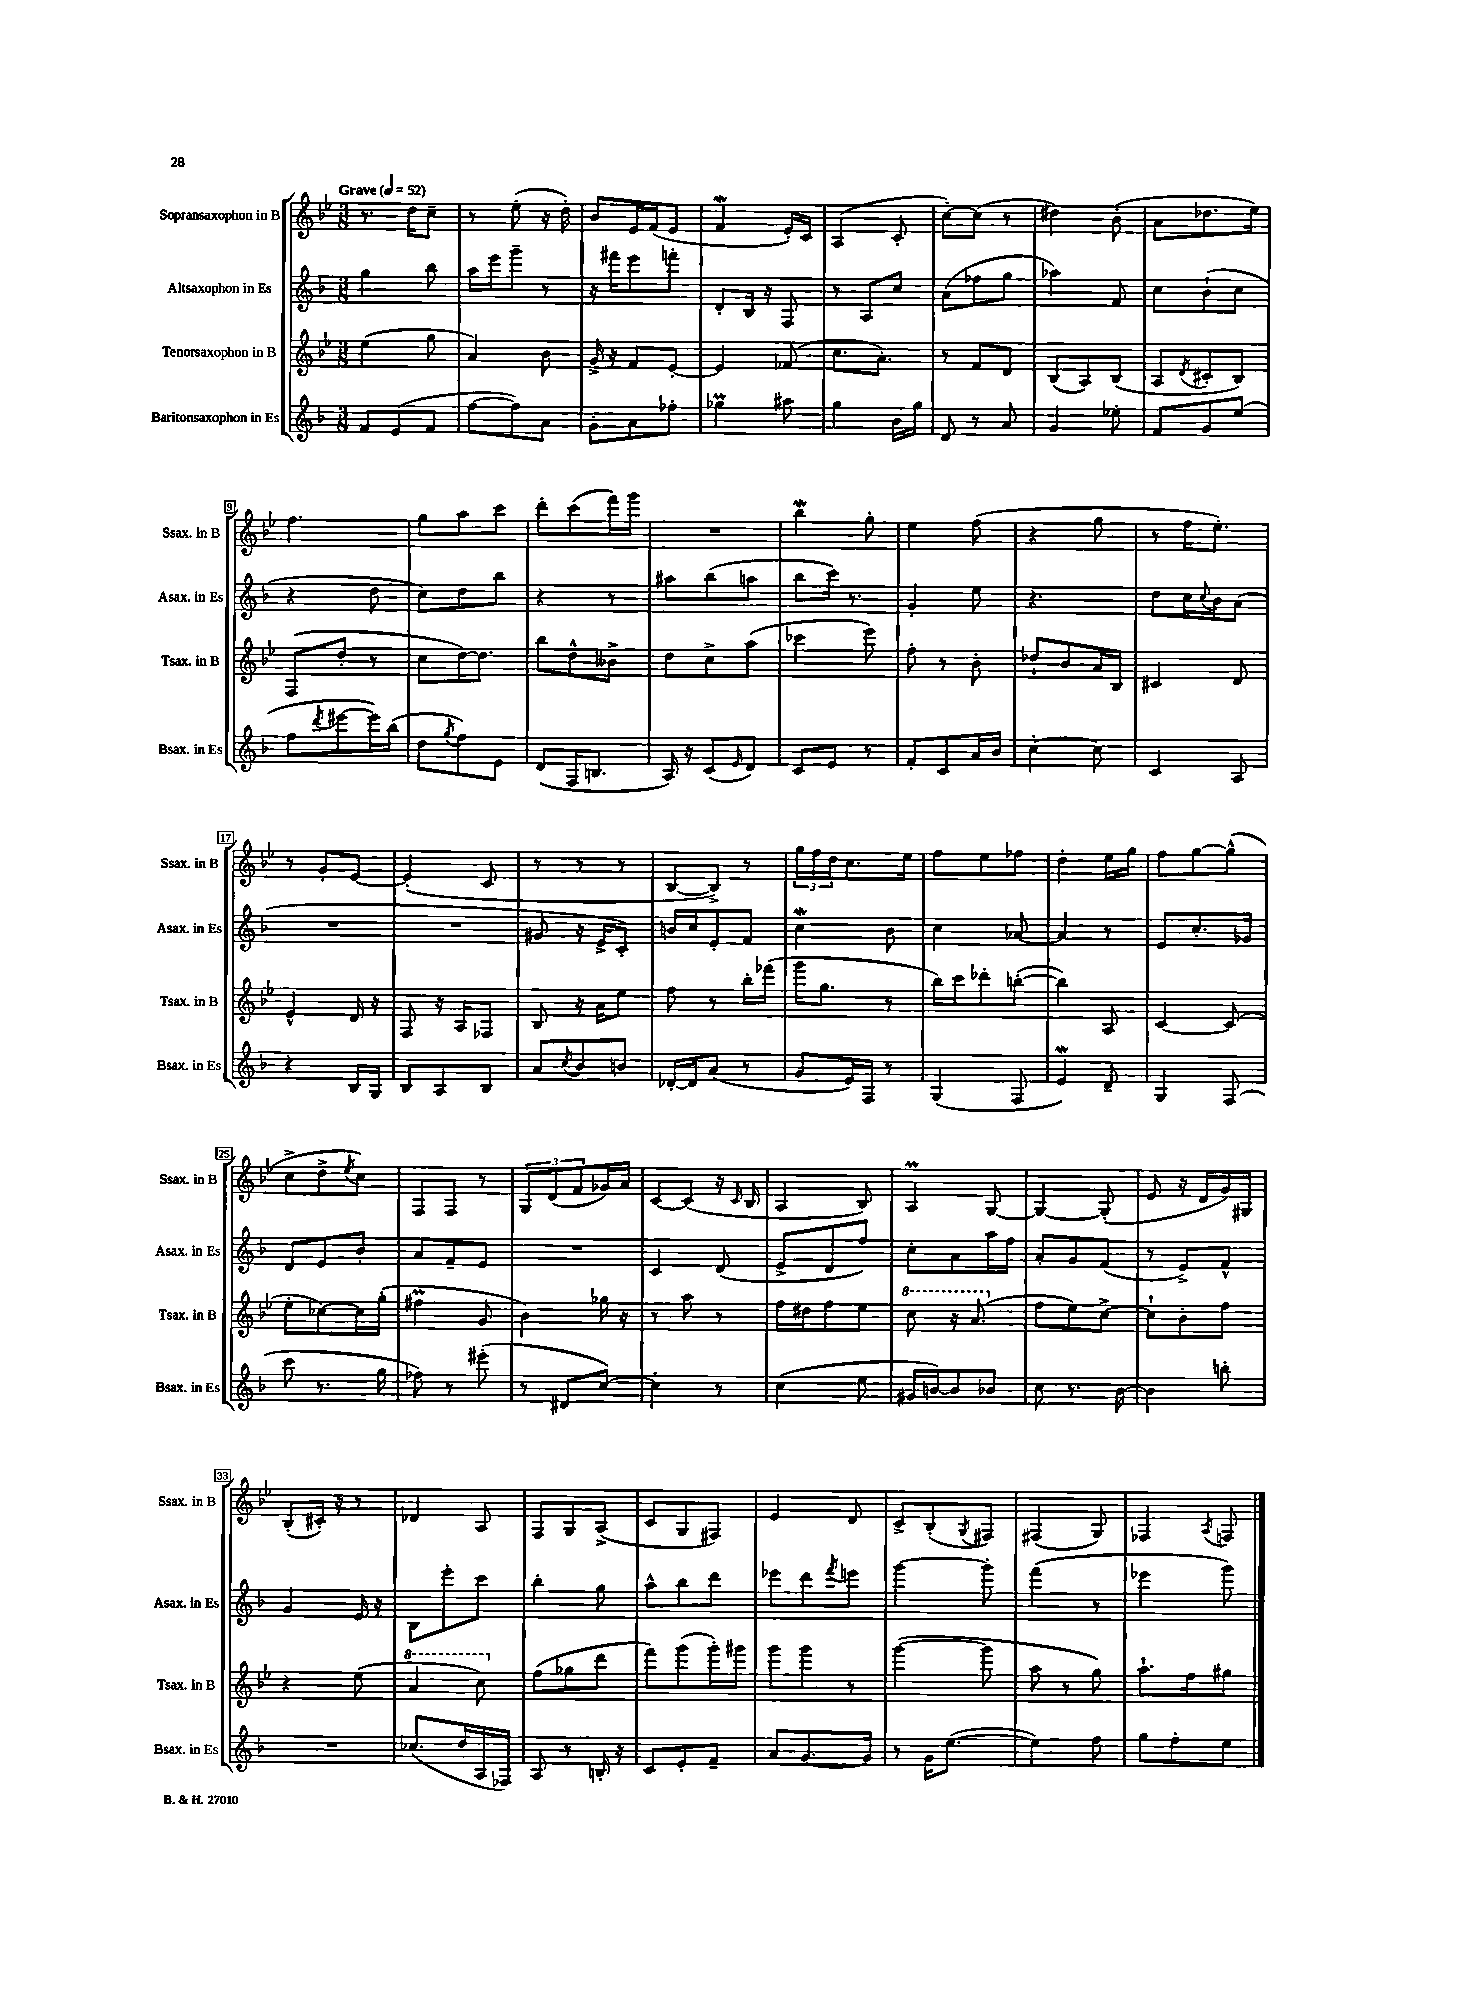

**kern	**kern	**kern	**kern
*staff4	*staff3	*staff2	*staff1
*clefG2	*clefG2	*clefG2	*clefG2
*k[b-]	*k[b-e-]	*k[b-]	*k[b-e-]
*M3/8	*M3/8	*M3/8	*M3/8
*MM52	*MM52	*MM52	*MM52
8f/L	(4ee-\	4gg\	8.r
(8e/	.	.	.
.	.	.	16dd\LK
8f/J	8gg\	8bb-\	8cc~\J
=	=	=	=
[8ff\L	4a/)	16aa\LL	8r
.	.	16eee\J	.
8ff\])	.	8ggg~\J	(8ee-'\
8a\J	8b-\	8r	16r
.	.	.	16dd'\)
=	=	=	=
8g'\L	16g^/	16r	8b-/L
.	16r	16fff#\LK	.
8a\	8f/L	8eee\	16e-/L
.	.	.	(16f/J
8ff-'\J	[8e-'/J	8fff'\J	8e-/J
=	=	=	=
4gg-\	4e-/]	8d'/L	4f/
.	.	16B-/Jk	.
.	.	16r	.
8aa#\	(8f-/	8F/	16e-'/LL)
.	.	.	16c/JJ
=	=	=	=
4gg\	8.cc\L	8r	(4A/
.	.	8A/L	.
.	8.a'\J)	.	.
16b-\LL	.	8cc/J	8c'/
16gg\JJ	.	.	.
=	=	=	=
8d/	8r	(8a\L	[8cc'\L)
8r	8f/L	8ff-\	(8cc\]J
8a/	8d/J	8gg\J	8r
=	=	=	=
4g/	(8B-/L	4aa-\)	4dd#\)
.	8A/)	.	.
8ee-'\	(8B-/J	8f/	(8b-'\
=	=	=	=
8f/L	8A/L	8cc\L	8a\L
.	8qd/	.	.
8g/	8c#'/	(8b-`\	8.dd-\
(8ee/J	8B-/J)	8cc\J	.
.	.	.	16ee-\Jk)
=	=	=	=
8ff\L	(8F/L	4r	4.ff\
8qddd/	.	.	.
[8eee#\	8dd'/J	.	.
16eee#\]L)	8r	8dd\	.
(16bb-\JJ	.	.	.
=	=	=	=
8dd\L	8cc\L	8cc\L)	8gg\L
8qgg/	.	.	.
8ff\)	[16dd\K)	8dd\	8aa\
.	8.dd\]J	.	.
8e\J	.	8bb-\J	8ccc\J
=	=	=	=
(8d/L	8bb-\L	4r	8ddd'\L
16F/K	8dd^^\	.	(8ccc\
8.B/J	.	.	.
.	8b--^\J	8r	16fff\L)
.	.	.	16ggg\JJ
=	=	=	=
16A/)	8dd\L	8aa#\L	4.r
16r	.	.	.
(8c/L	8cc^\	(8bb-\	.
16qqe/	.	.	.
8d/J)	(8aa\J	8aa\J	.
=	=	=	=
8c/L	4ccc-\	8bb-\L	4bb-\
8e/J	.	16ccc\Jk)	.
.	.	8.r	.
8r	8eee-\)	.	8gg'\
=	=	=	=
8f'/L	8ff'\	4g'/	4ee-\
8c/	8r	.	.
16a/L	8b-'\	8ee\	(8ff\
16b-/JJ	.	.	.
=	=	=	=
[4cc'\	8dd-`/L	4.r	4r
.	8b-/	.	.
8cc\]	16a/L	.	8gg\
.	16B-/JJ	.	.
=	=	=	=
4c/	4c#/	8dd\L	8r
.	.	16cc\L	16ff\LK
.	.	8qqcc/	.
.	.	16b-\J	8.ee-'\J)
8A/	8d/	(8a\J	.
=	=	=	=
4r	4e-^^/	4.r	8r
.	.	.	8g'/L
16B-/LL	16d/	.	[8e-/J
16G/JJ	16r	.	.
=	=	=	=
8B-/L	8F/	4.r	(4e-'/]
8A/	16r	.	.
.	16A/LK	.	.
8B-/J	8F-/J	.	8c/
=	=	=	=
8a/L	8B-/	8g#/	8r
8qcc/	.	.	.
8b-/	16r	16r	8r
.	16a\LK	16e^/LK	.
8b/J	8ee-\J	8c'/J)	8r
=	=	=	=
[16d-'/LL	8ff\	16b/LL	[8B-/L
16d-/]J	.	16cc/J	.
(8a/J	8r	8e'/	8B-^/]J)
8r	16bb-'\LL	8f/J	8r
.	(16fff-\JJ	.	.
=	=	=	=
8g/L	16ggg\LK	4cc\	24gg\LL
.	.	.	24ff\
.	8.gg\J	.	.
.	.	.	24dd\J
16e/L)	.	.	8.cc\
16F/JJ	.	.	.
8r	8r	8b-\	.
.	.	.	16ee-\Jk
=	=	=	=
(4G/	16bb-\LL)	4cc\	8ff\L
.	16ccc\J	.	.
.	8ddd-'\	.	8ee-\
8F/	([8bb'\J	[8a-/	8ff-\J
=	=	=	=
4e/)	4bb\])	4a-/]	4dd'\
8d~/	8A/	8r	16ee-\LL
.	.	.	16gg\JJ
=	=	=	=
4G/	[4c/	8e/L	8ff\L
.	.	8.cc'/	[8gg\
(8F/	(8c/]	.	(8gg^^\]J
.	.	16g-/Jk	.
=	=	=	=
8ccc\	8ee-'\L	8d/L	8cc^\L
8.r	[8cc-\)	8e/	8dd^\
.	.	.	8qee-/
.	16cc-\]L	8b-'/J	8cc\J)
16gg\	(16gg'\JJ	.	.
=	=	=	=
8ff-\)	4ff#\	8a/L	8F/L
8r	.	8f~/	8F/J
(8eee#'\	8g/	8e/J	8r
=	=	=	=
8r	4b-\)	4.r	12G/L
.	.	.	(12d/
8d#/L	.	.	.
.	.	.	12f/
[8cc/J)	16gg-\	.	16g-/L)
.	16r	.	16a/JJ
=	=	=	=
4cc'\]	8r	4c/	[8c/L
.	8aa\	.	(8c/]J
8r	8r	(8d/	16r
.	.	.	16qqc/
.	.	.	16B-/
=	=	=	=
(4cc\	16ff\LL	8e^/L	4A/
.	16dd#\J	.	.
.	8ff\	8d/	.
8ee\	8ee-\J	8ff/J)	8B-/)
=	=	=	=
16g#/LL	8ccc\	8cc'\L	4A/
[16b/J)	.	.	.
8b/]	16r	8a\	.
.	(8.aa/	.	.
8b-/J	.	16aa\L	[8G/
.	.	16ff\JJ	.
=	=	=	=
8cc\	8ff\L	8a'/L	4G/_
8.r	8ee-\)	8g/	.
.	[8cc^\J	(8f/J	(8G'/]
[16b-\	.	.	.
=	=	=	=
4b-\]	8cc`\]L	8r	8e-/
.	8b-'\	8e^/L)	16r
.	.	.	16d/LL
8bb'\	8ff\J	8f^^/J	16g/)
.	.	.	16G#/JJ
=	=	=	=
4.r	4r	4g/	(8B-'/L
.	.	.	16c#'/Jk)
.	.	.	16r
.	(8ee-\	16e/	8r
.	.	16r	.
=	=	=	=
(8.cc-/L	4aa/	8B-\L	4d-/
.	.	8eee'\	.
16dd/L	.	.	.
16A/	8ccc\)	8ccc\J	8A/
16F-/JJ)	.	.	.
=	=	=	=
8A/	(8ff\L	4bb-'\	8F/L
8r	8gg-\	.	8G/
16B'/	8ddd\J	8gg\	(8A^/J
16r	.	.	.
=	=	=	=
8c/L	8fff\L)	8aa^^\L	8c/L
8e'/	(8ggg\	8bb-\	8G/
8f~/J	16ggg'\L)	8ddd\J	8F#/J)
.	16ggg#\JJ	.	.
=	=	=	=
8a/L	8ggg\L	8eee-\L	4e-/
[8.g/	8ggg\J	8ddd\	.
.	.	8qfff/	.
.	8r	8eee\J	8d/
16g/]Jk	.	.	.
=	=	=	=
8r	([4ggg\	[4ggg\	8c^/L
16g\LK	.	.	(8B-'/
([8.ee\J	.	.	.
.	.	.	8qG/
.	8ggg\]	8ggg'\]	8F#/J)
=	=	=	=
4ee\])	8aa\	(4fff\	(4F#/
.	8r	.	.
8ff\	8gg\)	8r	8G/)
=	=	=	=
8gg\L	8.aa`\L	4eee-\	4F-/
8ff'\	.	.	.
.	16ff\k	.	.
.	.	.	8qA/
8ee\J	8gg#\J	8ggg\)	8F/
==	==	==	==
*-	*-	*-	*-
